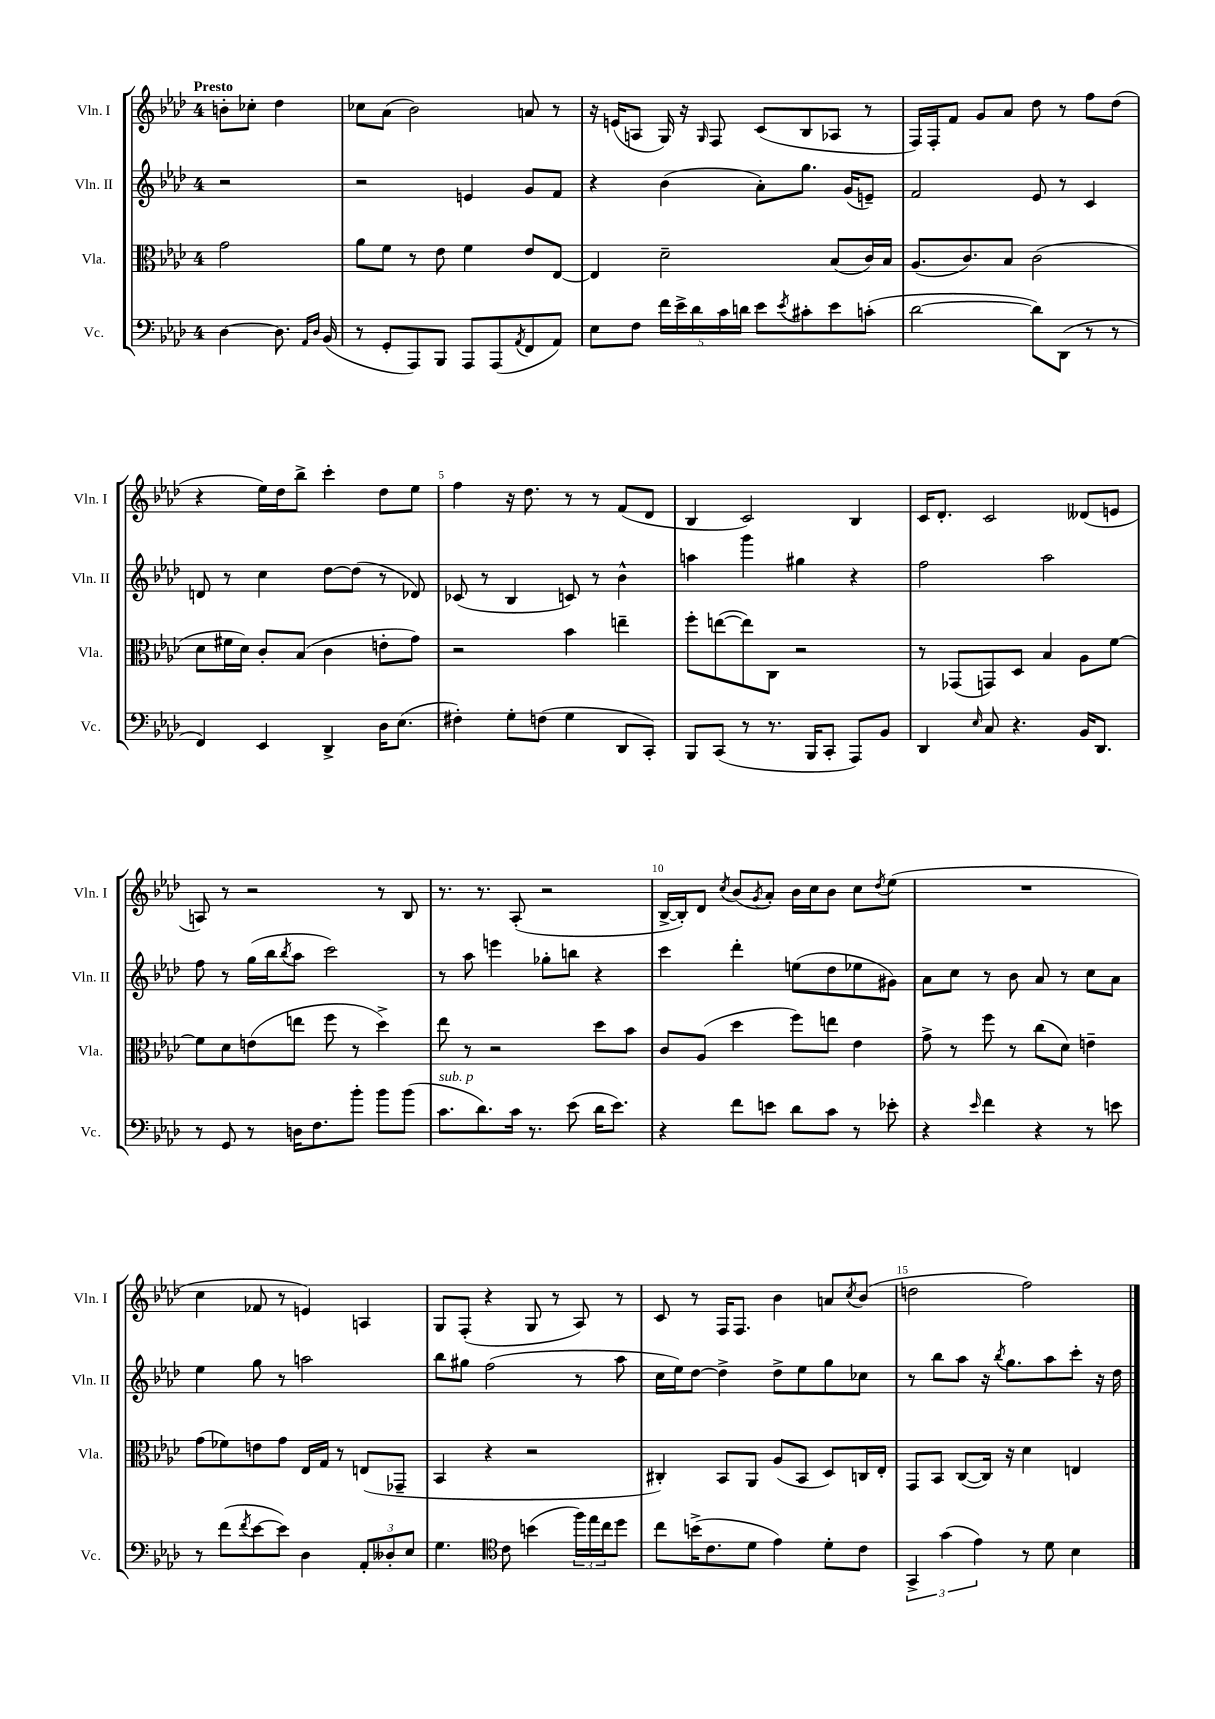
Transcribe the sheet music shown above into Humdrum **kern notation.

**kern	**kern	**kern	**kern
*staff4	*staff3	*staff2	*staff1
*clefF4	*clefC3	*clefG2	*clefG2
*k[b-e-a-d-]	*k[b-e-a-d-]	*k[b-e-a-d-]	*k[b-e-a-d-]
*M4/4	*M4/4	*M4/4	*M4/4
[4D-	2g	2r	8b'
.	.	.	8cc-'
8.D-]	.	.	4dd-
16qqAA-	.	.	.
16qqD-	.	.	.
(16BB-	.	.	.
=	=	=	=
8r	8a-	2r	8cc-
8GG'	8f	.	(8a-
8AAA-)	8r	.	2b-)
8BBB-	8e-	.	.
8AAA-	4f	4e	.
(8AAA-	.	.	.
8qAA-	.	.	.
8FF	8e-	8g	8a
8AA-)	[8E-	8f	8r
=	=	=	=
8E-	4E-]	4r	16r
.	.	.	(16e
8F	.	.	8A
20f	2d-~	(4b-	16G)
20e-^	.	.	.
.	.	.	16r
20d-	.	.	.
.	.	.	16qqG
.	.	.	8F
20c	.	.	.
20d	.	.	.
8e-	.	8a-')	(8c
8qe-	.	.	.
8c#'	.	8.gg	8B-
8e-	(8B-	.	8A-
.	.	(16g	.
(8c'	16c)	8e~)	8r
.	16B-	.	.
=	=	=	=
[2d-	(8.A-	2f	16F)
.	.	.	16F'
.	.	.	8f
.	8.c)	.	.
.	.	.	8g
.	8B-	.	8a-
8d-])	(2c	8e-	8dd-
(8DD-	.	8r	8r
8r	.	4c	8ff
8r	.	.	(8dd-
=	=	=	=
4FF)	8d-	8d	4r
.	16f#	8r	.
.	16d-)	.	.
4EE-	8c'	4cc	16ee-)
.	.	.	16dd-
.	(8B-	.	8bb-^
4DD-^	4c	[8dd-	4ccc'
.	.	(8dd-]	.
16D-	8e'	8r	8dd-
(8.E-	.	.	.
.	8g)	8d-)	8ee-
=	=	=	=
4F#')	2r	(8c-	4ff
.	.	8r	.
8G'	.	4B-	16r
.	.	.	8.dd-
(8F	.	.	.
4G	4b-	8c)	8r
.	.	8r	8r
8DD-	4ee~	4b-^^	(8f
8CC')	.	.	8d-
=	=	=	=
8BBB-	8ff'	4aa	4B-
(8CC	([8ee	.	.
8r	8ee])	4ggg	2c)
8.r	8C	.	.
.	2r	4gg#	.
16BBB-	.	.	.
8CC'	.	.	.
8AAA-)	.	4r	4B-
8BB-	.	.	.
=	=	=	=
4DD-	8r	2ff	16c
.	.	.	8.d-'
.	(8GG-	.	.
16qqE-	.	.	.
8C	8GG)	.	2c
4.r	8D-	.	.
.	4B-	2aa-	.
16BB-	8A-	.	(8d--
8.DD-	.	.	.
.	[8f	.	8e
=	=	=	=
8r	8f]	8ff	8A)
8GG	8d-	8r	8r
8r	(8e	(16gg	2r
.	.	16bb-	.
.	.	8qbb-	.
16D	8ee	8aa-	.
8.F	.	.	.
.	8ff	2ccc)	.
8b-'	8r	.	.
8b-	4dd-^)	.	8r
(8b-	.	.	8B-
=	=	=	=
8.c	8ee-	8r	8.r
.	8r	8aa-	.
8.d-)	.	.	8.r
.	2r	4eee	.
16c	.	.	(8A-'
8.r	.	.	.
.	.	8gg-'	2r
(8e-	.	8bb	.
16d-	8dd-	4r	.
8.e-)	.	.	.
.	8b-	.	.
=	=	=	=
4r	8c	4ccc	[16B-^
.	.	.	16B-'])
.	(8A-	.	8d-
.	.	.	8qcc
8f	4dd-	4ddd-'	(8b-
.	.	.	8qg
8e	.	.	8a-')
8d-	8ff)	(8ee	16b-
.	.	.	16cc
8c	8ee	8dd-	8b-
8r	4e-	8ee-	8cc
.	.	.	8qdd-
8e-'	.	8g#)	(8ee-
=	=	=	=
4r	8g^	8a-	1r
.	8r	8cc	.
16qqe-	.	.	.
4f	8ff	8r	.
.	8r	8b-	.
4r	(8cc	8a-	.
.	8d-)	8r	.
8r	4e~	8cc	.
8e	.	8a-	.
=	=	=	=
8r	(8g	4ee-	4cc
(8f	8f-)	.	.
8qf	.	.	.
[8e-	8e	8gg	8f-
8e-])	8g	8r	8r
4D-	16E-	2aa	4e)
.	16G	.	.
.	8r	.	.
12AA-'	(8E	.	4A
12D--'	.	.	.
.	8GG-~	.	.
12E-	.	.	.
=	=	=	=
4.G	4BB-	8bb-	8G
.	.	8gg#	(8F'
.	4r	(2ff	4r
*clefC4	*	*	*
8c	.	.	.
(4b	2r	.	8G
.	.	.	8r
24ff)	.	8r	8A-)
24ee-	.	.	.
24cc	.	.	.
8dd-	.	8aa-	8r
=	=	=	=
8cc	4C#')	16cc	8c
.	.	16ee-)	.
(16b^	.	[8dd-	8r
8.c	.	.	.
.	8BB-	4dd-^]	16F
.	.	.	8.F
8d-	8AA-	.	.
4e-)	(8A-	8dd-^	4b-
.	8BB-	8ee-	.
8d-'	8D-)	8gg	8a
.	.	.	8qcc
8c	16C	8cc-	(8b-
.	16E-'	.	.
=	=	=	=
6GG^	8GG	8r	2dd
.	8BB-	8bb-	.
(6g	.	.	.
.	([8C	8aa-	.
6e-)	.	.	.
.	16C])	16r	.
.	.	8qbb-	.
.	16r	8.gg	.
8r	4d-	.	2ff)
8d-	.	8aa-	.
4B-	4E	8ccc'	.
.	.	16r	.
.	.	16dd-	.
==	==	==	==
*-	*-	*-	*-
